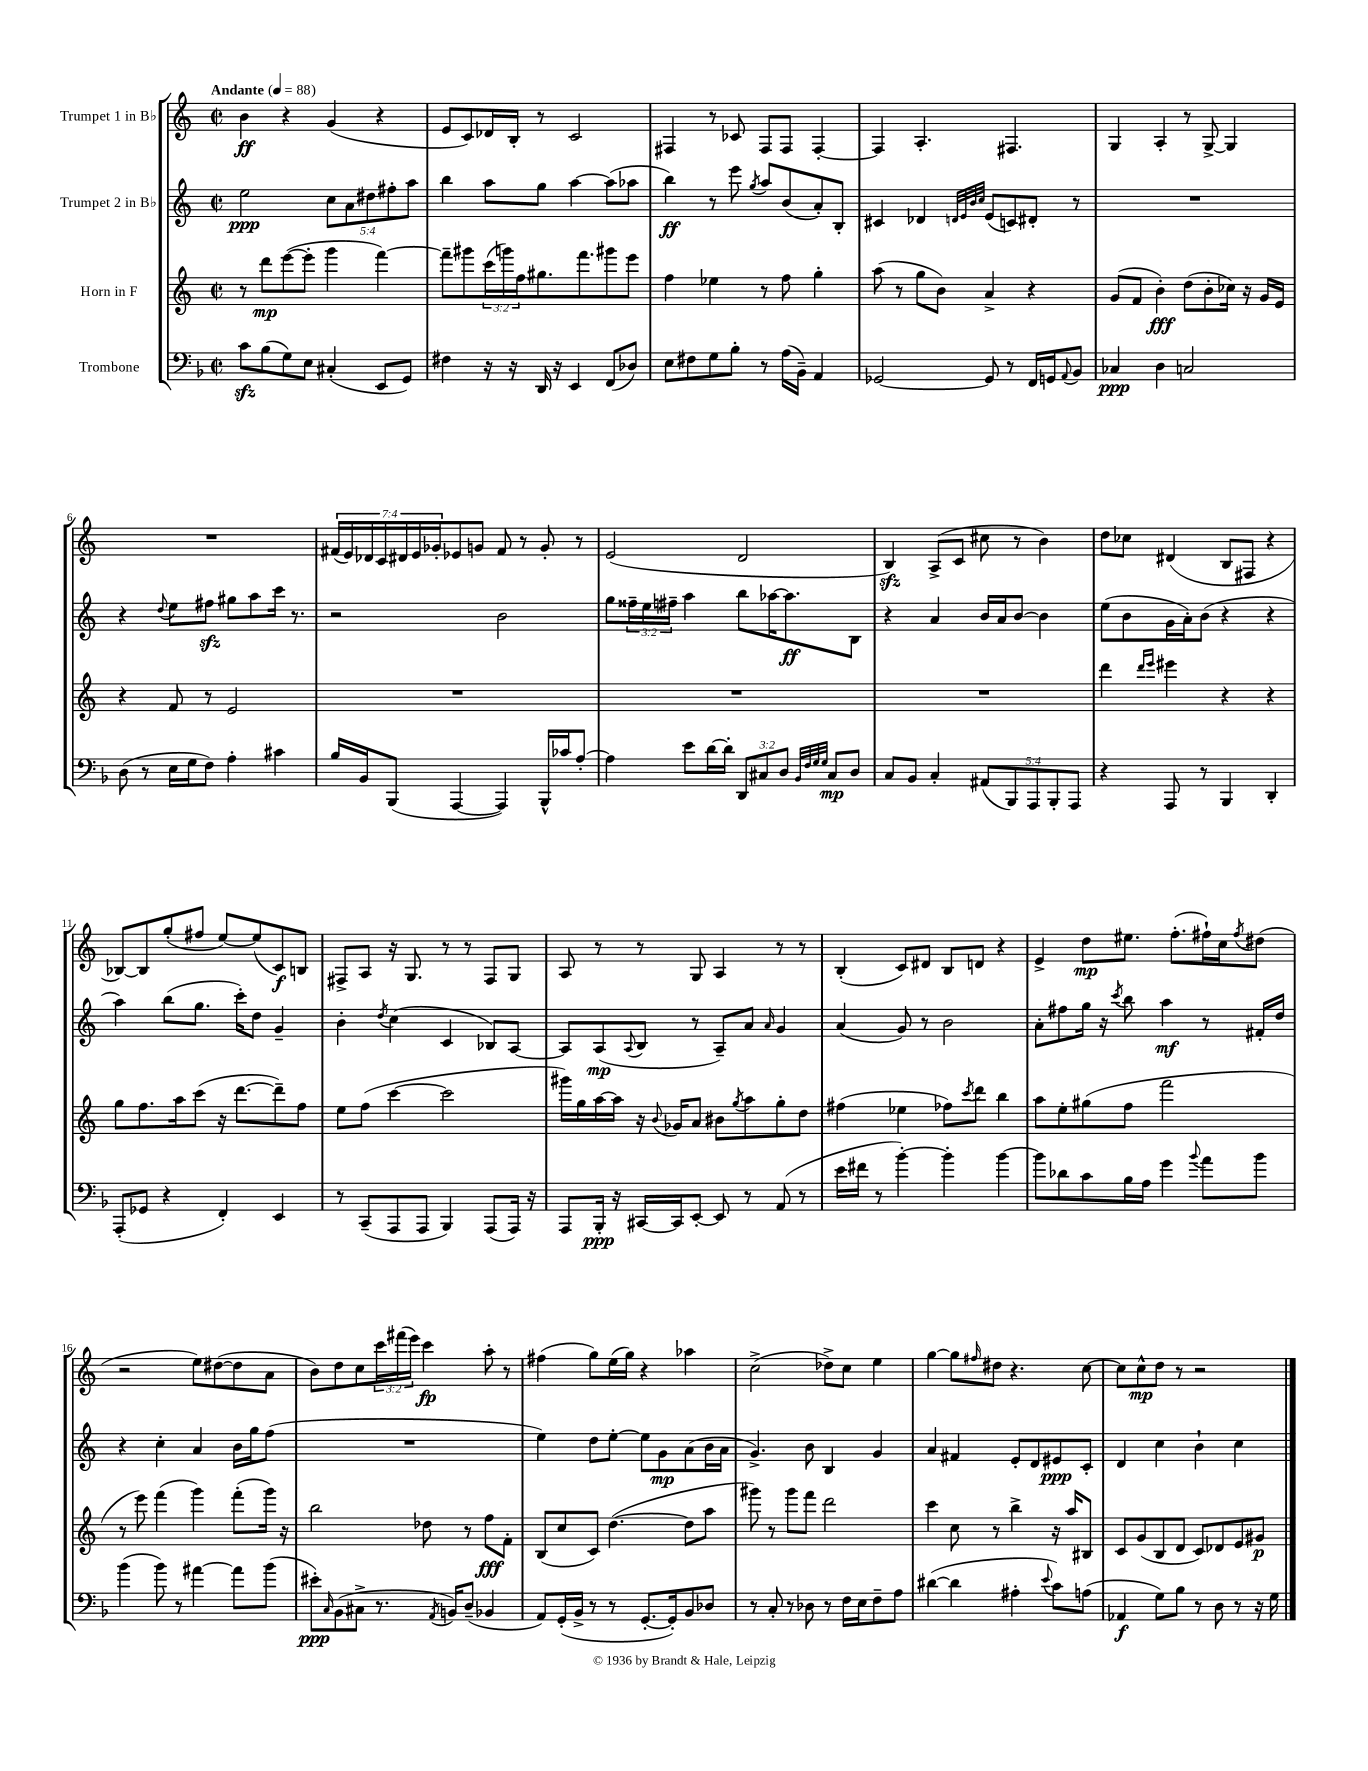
<<
\new StaffGroup <<
\new Staff = "s0" \with { instrumentName = "Trumpet 1 in Bb" } {
    \clef treble \key c \major \defaultTimeSignature \time 2/2 \override Staff.TupletNumber.text = #tuplet-number::calc-fraction-text \tempo "Andante" 4 = 88
    b'4\ff r4 g'4( r4 |
    e'8 c'8) des'16 b16-. r8 c'2 |
    fis4 r8 ces'8 fis8 fis8 fis4~-. |
    fis4 a4.-. fis4. |
    g4 a4-. r8 g8~-> g4 |
    R1 |
    \tuplet 7/4 { fis'16( e'16) des'16 c'16 dis'16 e'16 ges'16-. } ees'8 g'8 fis'8 r8 g'8-. r8 |
    e'2( d'2 |
    b4\sfz) a8->( c'8 cis''8 r8 b'4) |
    d''8 ces''8 dis'4( b8 fis8 r4 |
    bes8~) bes8 g''8-.( fis''8 e''8~) e''8( c'8\f) b8 |
    fis8-> a8 r16 g8. r8 r8 fis8 g8 |
    a8 r8 r8 g8 a4 r8 r8 |
    b4-.( c'8) dis'8 b8 d'8 r4 |
    e'4-> d''8\mp eis''8. f''8.-.( fis''16-!) c''16 \acciaccatura { fis''8 } dis''8( |
    r2 e''8) dis''8~( dis''8 a'8 |
    b'8) d''8 c''8 \tuplet 3/2 { c'''16 fis'''16( e'''16) } c'''4\fp a''8-. r8 |
    fis''4( g''8) e''16( g''16) r4 aes''4 |
    c''2->( des''8->) c''8 e''4 |
    g''4~ g''8 \grace { fis''16 } dis''8 r4. c''8~ |
    c''8 c''8-^\mp d''8 r8 r2 \bar "|." |
}
\new Staff = "s1" \with { instrumentName = "Trumpet 2 in Bb" } {
    \clef treble \key c \major \defaultTimeSignature \time 2/2 \override Staff.TupletNumber.text = #tuplet-number::calc-fraction-text
    e''2\ppp \tuplet 5/4 { c''8 a'8 dis''8 fis''8-. a''8 } |
    b''4 a''8 g''8 a''4~ a''8( aes''8 |
    b''4\ff) r8 e'''8 \acciaccatura { g''8 } a''8 b'8( a'8-.) b8-. |
    cis'4 des'4 \grace { d'32 e'32 b'32 c''32 } e'8( c'8) dis'8-. r8 |
    R1 |
    r4 \appoggiatura { d''8 } e''8 fis''8\sfz gis''8 a''8 c'''16 r8. |
    r2 b'2 |
    g''8 \tuplet 3/2 { fisis''16-- e''16 fis''16-- } a''4 b''8 aes''16~ aes''8.\ff b8 |
    r4 a'4 b'16 a'16 b'8~ b'4 |
    e''8( b'8 g'16 a'16-.) b'8( r4 r4 |
    a''4) b''8( g''8. c'''16-.) d''8 g'4-- |
    b'4-. \acciaccatura { d''8 } c''4( c'4 bes8) a8~ |
    a8 a8\mp( \appoggiatura { a8 } b8 r8 a8--) a'8 \grace { a'16 } g'4 |
    a'4( g'8) r8 b'2 |
    a'8-. fis''8 g''16 r16 \acciaccatura { c'''8 } b''8 a''4\mf r8 fis'16-. d''16 |
    r4 c''4-. a'4 b'16 g''16 f''8( |
    R1 |
    e''4) d''8 e''8~-. e''8 g'8\mp a'8( b'16 a'16 |
    g'4.->) b'8 b4 g'4 |
    a'4 fis'4 e'8-. d'8 eis'8\ppp c'8-. |
    d'4 c''4 b'4-! c''4 \bar "|." |
}
\new Staff = "s2" \with { instrumentName = "Horn in F" } {
    \clef treble \key c \major \defaultTimeSignature \time 2/2 \override Staff.TupletNumber.text = #tuplet-number::calc-fraction-text
    r8 d'''8\mp e'''8~( e'''8-. g'''4 f'''4~) |
    f'''8-- gis'''8 \tuplet 3/2 { c'''16( g'''16) f''16 } gis''8. f'''8. gis'''8 e'''8 |
    f''4 ees''4 r8 f''8 g''4-. |
    a''8( r8 g''8 b'8) a'4-> r4 |
    g'8( f'8 b'4-.\fff) d''8( b'8-. ces''16) r16 g'16 e'16 |
    r4 f'8 r8 e'2 |
    R1 |
    R1 |
    R1 |
    d'''4 \grace { d'''16 e'''16 } eis'''4 r4 r4 |
    g''8 f''8. a''16 c'''8( r16 d'''8.~ d'''8--) f''8 |
    e''8 f''8( c'''4~ c'''2 |
    gis'''16) g''16 a''16~ a''16 r16 \appoggiatura { b'8 } ges'16 a'8 bis'8 \acciaccatura { g''8 } a''8 g''8-. d''8 |
    fis''4( ees''4 fes''8) \acciaccatura { c'''8 } d'''8 b''4 |
    a''8 e''8-. gis''8( f''8 f'''2 |
    r8 e'''8) f'''4( g'''4) f'''8-.( g'''16) r16 |
    b''2 des''8 r8 f''8\fff f'8-. |
    b8( c''8 c'8) d''4.~( d''8 a''8 |
    gis'''8) r8 gis'''8 f'''8 d'''2 |
    c'''4 c''8 r8 b''4-> r16 a''16 bis8 |
    c'8 g'8( b8 d'8 c'8) des'8 e'8 gis'8\p \bar "|." |
}
\new Staff = "s3" \with { instrumentName = "Trombone" } {
    \clef bass \key f \major \defaultTimeSignature \time 2/2 \override Staff.TupletNumber.text = #tuplet-number::calc-fraction-text
    c'8\sfz bes8( g8) e8 cis4-.( e,8 g,8) |
    fis4 r16 r16 d,16 r16 e,4 f,8( des8) |
    e8 fis8 g8 bes8-. r8 a16( bes,16--) a,4 |
    ges,2~ ges,8 r8 f,16 g,16 \appoggiatura { a,8 } bes,8 |
    ces4\ppp d4 c2 |
    d8( r8 e16 g16 f8) a4-. cis'4 |
    bes16 bes,16 bes,,8( a,,4~ a,,4) bes,,16-^ ces'16 a8~-. |
    a4 e'8 d'16~ d'16-. \tuplet 3/2 { d,8 cis8 d8 } \grace { bes,32 f32 g32 g32 } cis8\mp d8 |
    c8 bes,8 c4-. \tuplet 5/4 { ais,8( bes,,8) a,,8 bes,,8-. a,,8 } |
    r4 a,,8 r8 bes,,4 d,4-. |
    a,,8-.( ges,8 r4 f,4-.) e,4 |
    r8 c,8--( a,,8 a,,8 bes,,4) a,,8( a,,16) r16 |
    a,,8 bes,,16-.\ppp r16 cis,16~ cis,16 e,8~-. e,8 r8 a,8( r8 |
    e'16 fis'16 r8 bes'4~-.) bes'4-. bes'4~ |
    bes'8 des'8 c'8 bes16 a16 g'4 \appoggiatura { bes'8 } a'8 bes'8 |
    bes'4( bes'8) r8 ais'4~ ais'8 bes'8( |
    eis'8-.\ppp) \grace { c16 } bes,8( cis8-> r8. \acciaccatura { a,8 } b,16) d8--( bes,4 |
    a,8) g,16-.( bes,16-> r8 r8 g,8.~-. g,16-.) bes,8 des8 |
    r8 c8-. r8 des8 r8 f16 e16 f8-- a8 |
    dis'4~( dis'4 ais4-. \appoggiatura { e'8 } c'8) a8( |
    aes,4\f g8) bes8 r8 d8 r8 r16 g16 \bar "|." |
}
>>
>>
